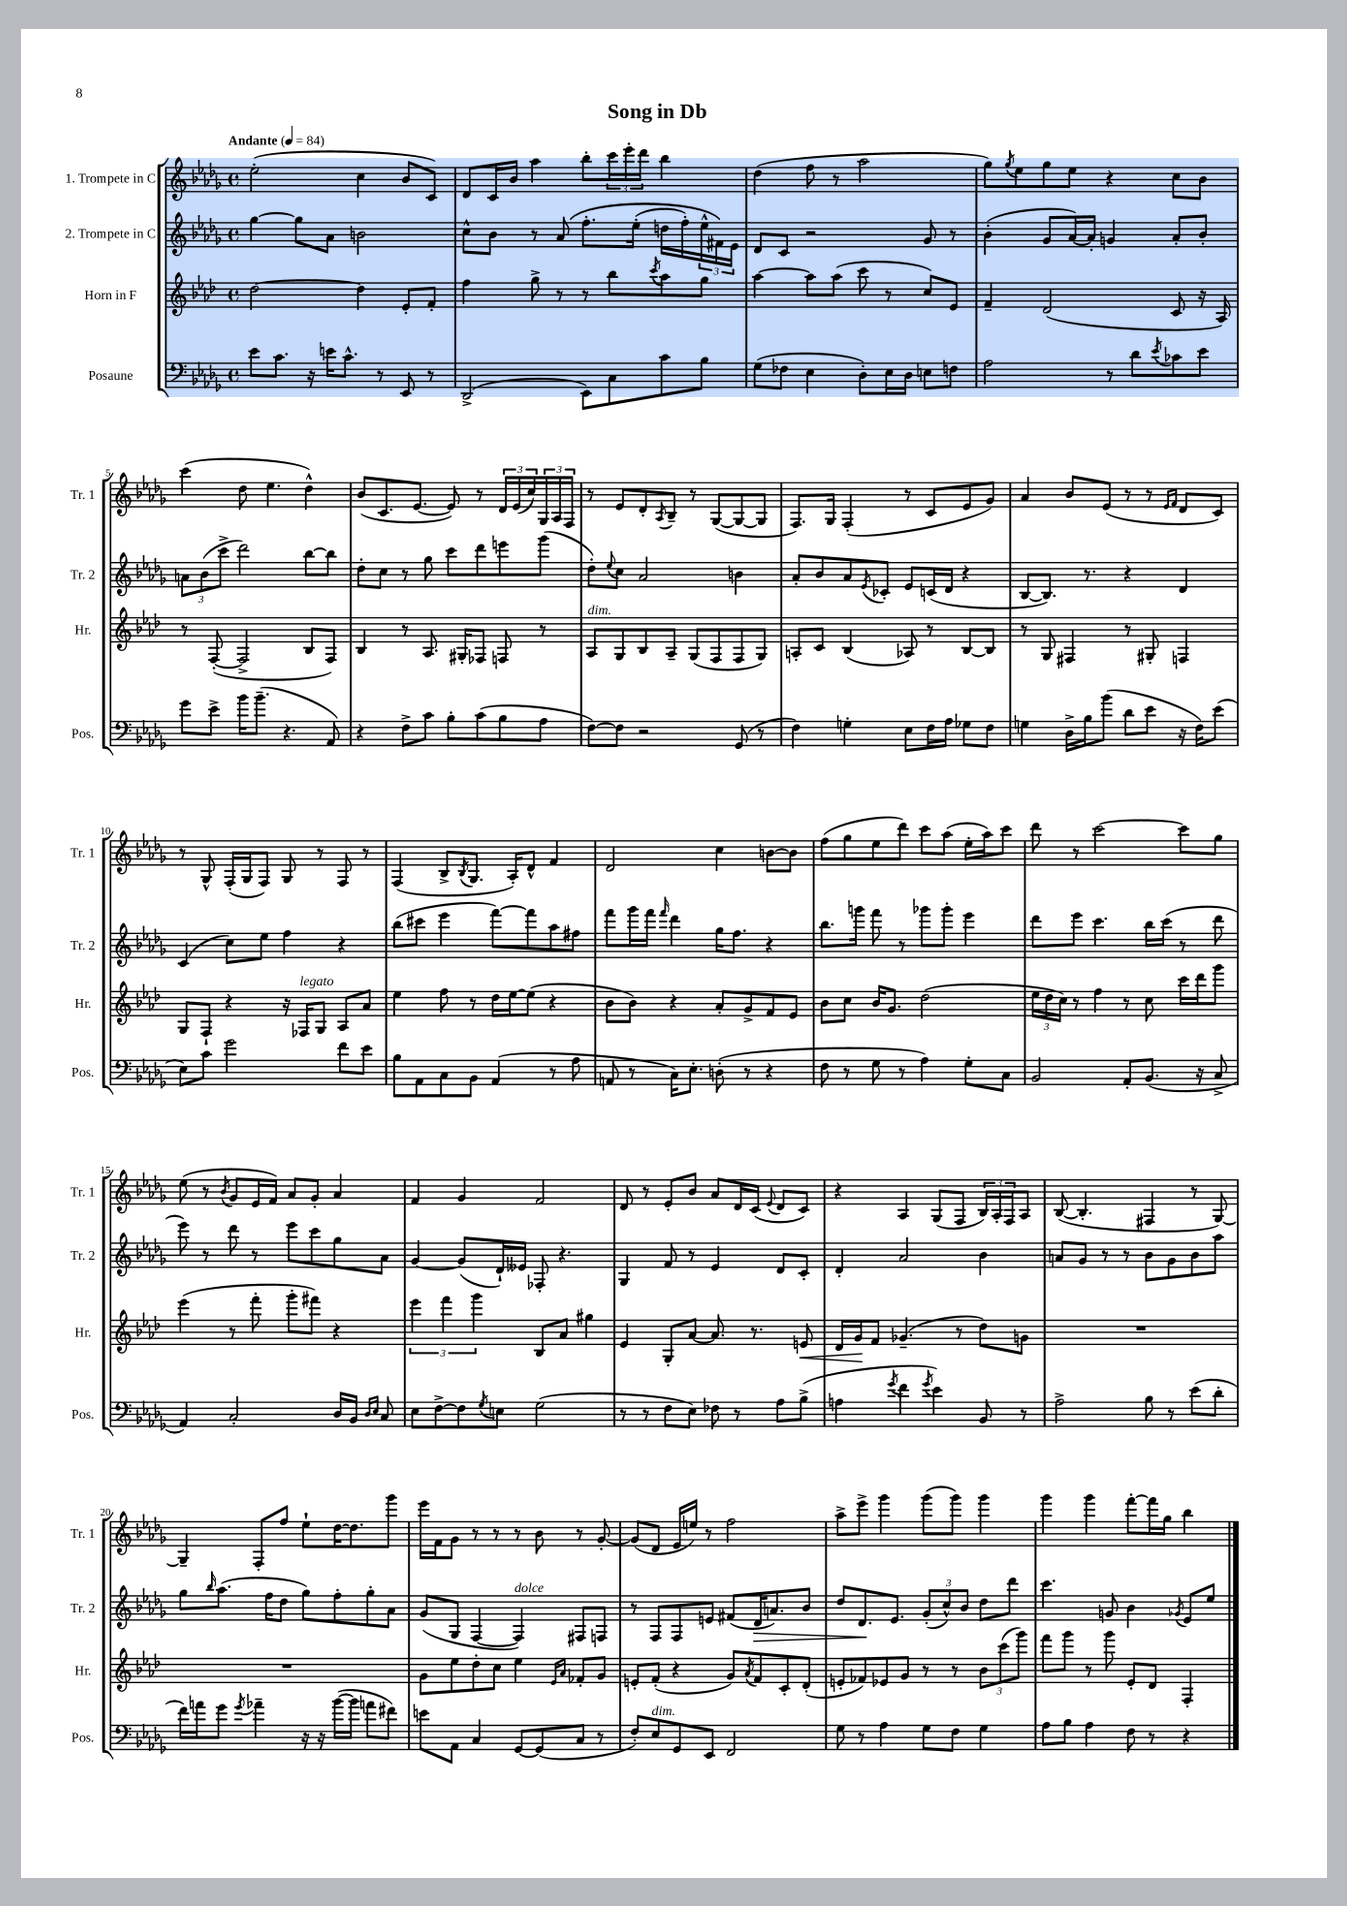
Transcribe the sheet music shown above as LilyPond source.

\header { title = "Song in Db" }
<<
\new StaffGroup <<
\new Staff = "s0" \with { instrumentName = "1. Trompete in C" shortInstrumentName = "Tr. 1" } {
    \clef treble \key des \major \defaultTimeSignature \time 4/4 \tempo "Andante" 4 = 84
    ees''2-.( c''4 bes'8 c'8) |
    des'8 c'16 bes'16 aes''4 bes''8-. \tuplet 3/2 { c'''16 ees'''16-. des'''16 } bes''4 |
    des''4( f''8 r8 aes''2 |
    ges''8) \acciaccatura { ges''8 } ees''8 ges''8 ees''8 r4 c''8 bes'8 |
    c'''4( des''8 ees''4. des''4-^) |
    bes'8( c'8. ees'8.~ ees'8) r8 \tuplet 3/2 { des'16 ees'16( c''16) } \tuplet 3/2 { ges16 aes16 f16 } |
    r8 ees'8 des'8-. \acciaccatura { aes8 } bes8-- r8 ges8~( ges8~ ges8 |
    f8.) ges16 f4-.( r8 c'8 ees'8 ges'8) |
    aes'4 bes'8 ees'8( r8 r8 \grace { ees'16 f'16 } des'8 c'8) |
    r8 ges8-^ f16-.( ges16 f8) ges8 r8 f8 r8 |
    f4( bes8-> \acciaccatura { bes8 } ges8. aes16-.) des'8-^ f'4 |
    des'2 c''4 b'8~ b'8 |
    f''8( ges''8 ees''8 des'''8) c'''8 aes''8( ees''16-. aes''16) c'''8 |
    des'''8 r8 c'''2~ c'''8 ges''8 |
    ees''8( r8 \acciaccatura { bes'8 } ges'8 ees'16 f'16) aes'8 ges'8-. aes'4 |
    f'4 ges'4 f'2 |
    des'8 r8 ees'8-. bes'8 aes'8 des'16 c'16( \appoggiatura { ees'8 } des'8 c'8) |
    r4 aes4 ges8( f8 \tuplet 3/2 { bes16) aes16-. f16 } aes8 |
    bes8~( bes4.-. fis4 r8 ges8~) |
    ges4-- f8-. f''8 ees''8-! des''16~ des''8. ges'''8 |
    ees'''16 f'16 ges'8 r8 r8 r8 bes'8 r8 ges'8~-. |
    ges'8( des'8 ees'16 e''16) r8 f''2 |
    aes''8-> ees'''8-> ges'''4 ges'''8( ges'''8) ges'''4 |
    ges'''4 ges'''4 f'''8~-. f'''16 ges''16 bes''4 \bar "|." |
}
\new Staff = "s1" \with { instrumentName = "2. Trompete in C" shortInstrumentName = "Tr. 2" } {
    \clef treble \key des \major \defaultTimeSignature \time 4/4
    ges''4~ ges''8 aes'8 b'2 |
    c''8-^ bes'8 r8 aes'8\( f''8.-. ees''16-.( d''16 f''16-.) \tuplet 3/2 { ees''16-^ fis'16\) ees'16 } |
    des'8 c'8 r2 ges'8 r8 |
    bes'4-.( ges'8 aes'16~) aes'16-. g'4 aes'8-. bes'8-. |
    \tuplet 3/2 { a'8 bes'8( c'''8-> } des'''2) bes''8~ bes''8 |
    des''8-. c''8 r8 ges''8 c'''8 des'''8 e'''8 ges'''8( |
    des''8-.) \appoggiatura { ees''8 } c''8 aes'2 b'4 |
    aes'8-. bes'8 aes'8 \acciaccatura { ees'8 } ces'8-. ees'8 c'16( des'16 r4 |
    bes8~ bes8.) r8. r4 des'4 |
    c'4( c''8) ees''8 f''4 r4 |
    bes''8( cis'''8 ees'''4 f'''8~) f'''8 aes''8 fis''8 |
    f'''8 ges'''16 f'''16 \grace { f'''16 } des'''4 ges''16 f''8. r4 |
    bes''8. g'''16 f'''8 r8 ges'''8 ges'''8-. ees'''4 |
    des'''8 ees'''8 c'''4. bes''16 c'''16( r8 des'''8 |
    ees'''8) r8 des'''8 r8 ees'''8 c'''8 ges''8 aes'8 |
    ges'4~ ges'8( des'16-!) eeses'16 fes8-. r4. |
    ges4 f'8 r8 ees'4 des'8 c'8-. |
    des'4-. aes'2 bes'4 |
    a'8 ges'8 r8 r8 bes'8 ges'8 bes'8 aes''8 |
    ges''8 \grace { bes''16 } aes''8.( f''16 des''8 ges''8) f''8-. ges''8-. aes'8 |
    ges'8( ges8 f4~ f4^\markup { \italic "dolce" }) fis8 f8 |
    r8 f8 f8 e'8 fis'8( des'16\> a'8.) bes'8 |
    des''8 des'8.\! ees'8. \tuplet 3/2 { ges'8-.( c''8-^) bes'8 } des''8 des'''8 |
    c'''4. g'8 bes'4 \acciaccatura { ges'8 } ees'8 ees''8 \bar "|." |
}
\new Staff = "s2" \with { instrumentName = "Horn in F" shortInstrumentName = "Hr." } {
    \clef treble \key aes \major \defaultTimeSignature \time 4/4
    des''2~ des''4 ees'8-. f'8-. |
    f''4 g''8-> r8 r8 bes''8 \acciaccatura { c'''8 } aes''8 g''8 |
    aes''4~ aes''8 aes''8( c'''8 r8 c''8) ees'8 |
    f'4-- des'2( c'8 r16 aes16) |
    r8 f8~-.( f2-> bes8 f8) |
    bes4 r8 aes8. gis16-. fes8 f8 r8 |
    aes8^\markup { \italic "dim." } g8 bes8 aes8-- g8( f8 f8 g8) |
    a8-. c'8 bes4( aes8) r8 bes8~ bes8 |
    r8 g8 fis4 r8 gis8-. f4 |
    g8 f8-! r4 r16 fes16^\markup { \italic "legato" } g8 aes8 aes'8 |
    ees''4 f''8 r8 des''16 ees''16~ ees''8( r4 |
    bes'8 bes'8) r4 aes'8-. g'8-> f'8 ees'8 |
    bes'8 c''8 bes'16 g'8. des''2( |
    \tuplet 3/2 { ees''16 des''16 c''16) } r8 f''4 r8 c''8 c'''16 des'''16 g'''8 |
    ees'''4( r8 f'''8-. g'''8-. fis'''8) r4 |
    \tuplet 3/2 { ees'''4 f'''4 g'''4 } bes8 aes'8 gis''4 |
    ees'4 g8-. aes'8~ aes'8. r8. e'8\< |
    des'16 g'16\! f'8 ges'4.--( r8 des''8) g'8 |
    R1 |
    R1 |
    g'8 ees''8 des''8-. c''8 ees''4 \grace { ees'16 aes'16 } fes'8-. g'8 |
    e'8-. f'8-.( r4 g'8) \acciaccatura { aes'8 } f'8 c'8-. des'8-.( |
    e'8-. fes'8) ees'8 g'8 r8 r8 \tuplet 3/2 { bes'8 c'''8( g'''8) } |
    f'''8 g'''8 r8 g'''8 ees'8-. des'8 f4-. \bar "|." |
}
\new Staff = "s3" \with { instrumentName = "Posaune" shortInstrumentName = "Pos." } {
    \clef bass \key des \major \defaultTimeSignature \time 4/4
    ees'8 c'8. r16 e'16 c'8.-^ r8 ees,8 r8 |
    des,2->( ees,8) c8 c'8 bes8 |
    ges8( fes8 ees4 des8-.) ees16 des16 e8 f8 |
    aes2 r8 des'8 \acciaccatura { ees'8 } ces'8 ees'8 |
    ges'8 ees'8-> bes'16 bes'8.--( r4. aes,8) |
    r4 f8-> c'8 bes8-. c'8( bes8 aes8 |
    f8~) f8 r2 ges,8( r8 |
    f4) g4-. ees8 f16 aes16 ges8 f8 |
    g4 des16-> bes16 bes'8( des'8 ees'8 r16 f16) ees'8( |
    ees8) c'8 ges'2 f'8 ees'8 |
    bes8 aes,8 c8 bes,8 aes,4( r8 aes8 |
    a,8 r8 c16) ees8.-. d8-.( r8 r4 |
    f8 r8 ges8 r8 aes4) ges8-. c8 |
    bes,2 aes,8-. bes,8.( r16 c8-> |
    aes,4) c2-. des16 bes,16 \grace { des16 ees16 } c8 |
    ees8 f8~-> f8 \acciaccatura { ges8 } e8 ges2( |
    r8 r8 f8 ees8) fes8 r8 aes8 bes8->( |
    a4 \acciaccatura { ges'8 } f'4 \acciaccatura { ges'8 } ees'4) bes,8 r8 |
    aes2-> bes8 r8 ees'8( des'8-. |
    f'16) a'16 ges'8 \acciaccatura { ges'8 } aes'4-- r16 r16 bes'16~( bes'16 a'8 fis'8) |
    e'8 aes,8 c4 ges,8~ ges,8( c8 r8 |
    f8-.) ees8^\markup { \italic "dim." } ges,8 ees,8 f,2 |
    ges8 r8 aes4 ges8 f8 ges4 |
    aes8 bes8 aes4 f8 r8 r4 \bar "|." |
}
>>
>>
